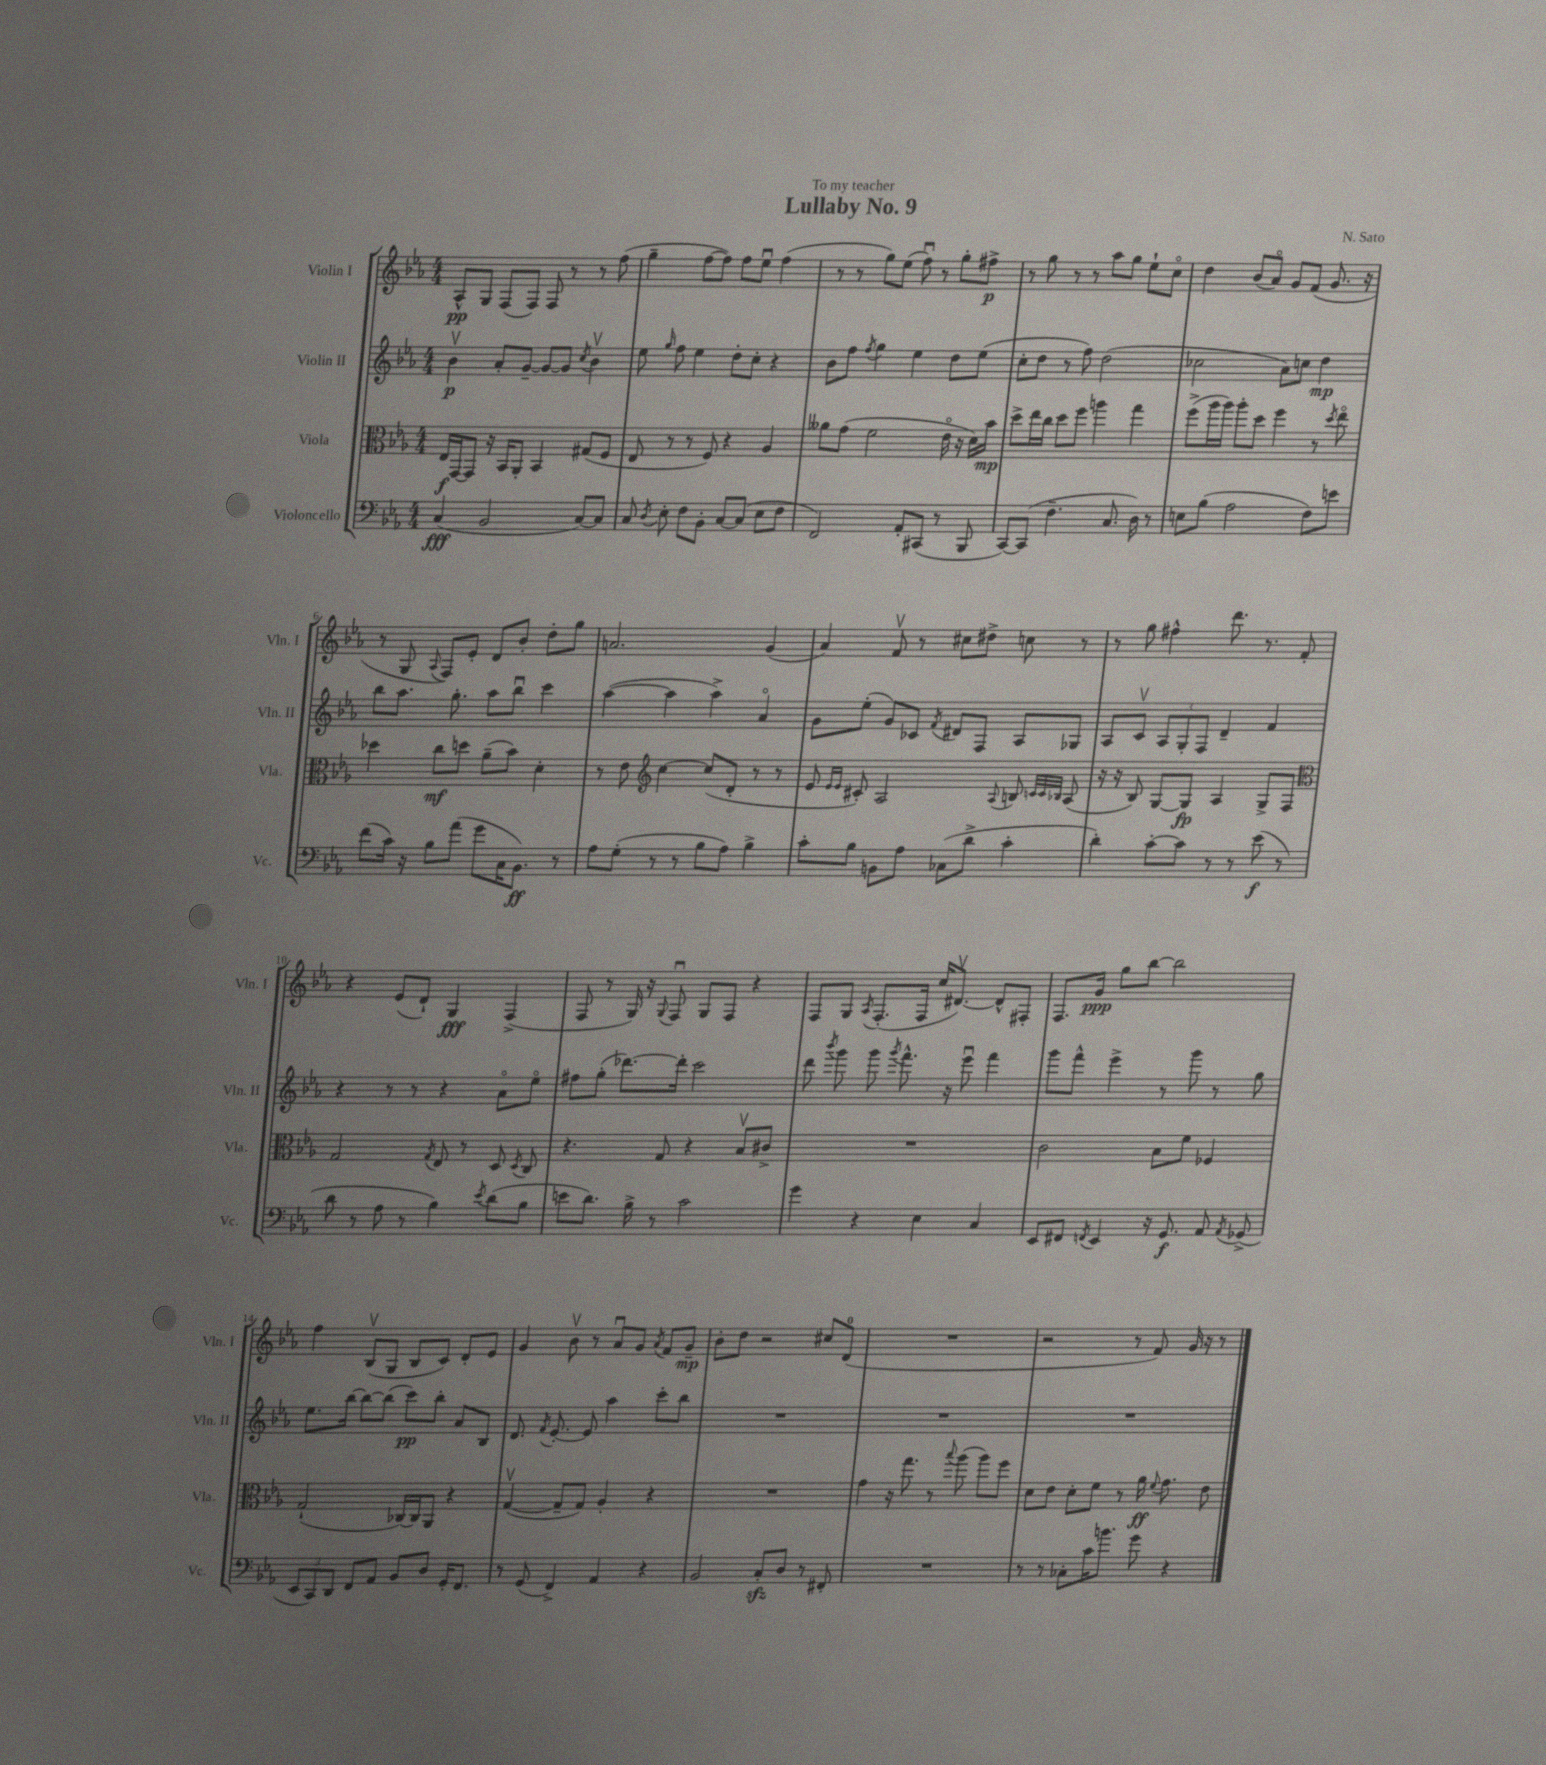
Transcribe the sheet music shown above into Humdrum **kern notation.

**kern	**kern	**kern	**kern
*staff4	*staff3	*staff2	*staff1
*clefF4	*clefC3	*clefG2	*clefG2
*k[b-e-a-]	*k[b-e-a-]	*k[b-e-a-]	*k[b-e-a-]
*M4/4	*M4/4	*M4/4	*M4/4
(4C/	16E-/LL	4b-v\	8A-^^/L
.	[16GG/J	.	.
.	8GG/]J	.	8G/J
2BB-/	16r	8a-'/L	(8F/L
.	16BB-/LK	.	.
.	8AA-'/J	[8g~/J	8F/J)
.	4BB-/	8g/_L	8F/
.	.	8g/]J	8r
.	.	8qcc/	.
[8C/L)	(8G#/L	4b-v\	8r
8C/]J	8F/J	.	(8ff\
=	=	=	=
8C/	8E-/	8ee-\	4gg~\
8qD/	.	16qqgg/	.
8E-'\	8r	8ff\	.
8F\L	8r	4ee-\	[8ff\L
8BB-'\J	8F/)	.	8ff\]J)
[8C/L	4r	8dd'\L	8ff\L
(8C/]J	.	8cc'\J	8ee-u\J
8E-\L	4A-/	4r	(4ff\
8F\J	.	.	.
=	=	=	=
2FF/)	8a--\L	8b-\L	8r
.	(8g\J	8ff\J	8r
.	.	8qff/	.
.	2f\	4gg\	8gg\L)
.	.	.	(8ee-\J
8AA-'/L	.	4ee-\	8ffu\)
(8CC#/J	.	.	8r
8r	16e-o\	8dd\L	8gg'\L
.	16r	.	.
8BBB-/	16d\LL)	(8ee-\J	8ff#^\J
.	16b-\JJ	.	.
=	=	=	=
[8CC/L)	8dd^\L	8cc'\L	8r
(8CC/]J	16ee-\L	8dd\J	8gg\
.	16cc\JJ	.	.
4.F~\	8dd\L	8r	8r
.	8ff\J	8ff\)	8r
.	4aa\	(2dd\	8aa-\L
8.C/	.	.	8gg\J
.	4gg\	.	8ee-`\L
16D\)	.	.	.
8r	.	.	8cco\J
=	=	=	=
8E\L	(8ff^\L	2cc-\	4dd\
(8B-\J	16aa-\L	.	.
.	16aa-\JJ)	.	.
2A-\	8aa-'\L	.	(8b-/L
.	8dd\J	.	8a-o/J)
.	4ff\	8a-\L)	8g/L
.	.	8cc\J	(8f/J
8F\L)	8r	4dd\	8.g/
.	8qdd/	.	.
8e\J	8ee-o\	.	.
.	.	.	16r
=	=	=	=
(8f\L	4dd-\	8bb-\L	8r
16c\Jk)	.	8.aa-\J	8G/
16r	.	.	.
.	.	.	8qqA-/
8B-\L	8cc\L	.	8F/L)
.	.	8.gg'\	.
(8a-\J	8dd\J	.	8e-'/J
8g\L	(8a-~\L	8aa-\L	8d/L
16C\K	8b-\J)	8bb-u\J	8b-'/J
8.BB-\J)	.	.	.
.	4d'\	4ccc\	8dd'\L
8r	.	.	8gg\J
=	=	=	=
8A-\L	8r	([4aa-\	2.a/
(8G'\J	8e-\	.	.
*	*clefG2	*	*
8r	[4cc\	4aa-\]	.
8r	.	.	.
8B-\L	(8cc/]L	4aa-^\)	.
8A-\J)	8d'/J	.	.
4B-^\	8r	4a-o/	(4g/
.	8r	.	.
=	=	=	=
8c'\L	8e-/	8g\L	4a-/)
.	16qqe-/LL	.	.
.	16qqe-/JJ	.	.
8B-\J	8c#'/)	(8ee-'\J	.
8BB\L	2A-/	8g/L)	8fv/
8A-\J	.	8c-/J	8r
.	.	8qf/	.
(8C-\L	.	8d#/L	8cc#\L
8d^\J	.	8F/J	8dd#^\J
.	8qqA-/	.	.
4c'\	8B/	8A-/L	8cc\
.	32qqc/LLL	.	.
.	32qqc/	.	.
.	32qqB-/JJJ	.	.
.	(8A-/	8G-/J	8r
=	=	=	=
4d'\)	16r	8A-/L	8r
.	16r	.	.
.	8B-/)	8cv/J	8gg\
[8c'\L	[8G/L	12A-/L	4ff#^^\
.	.	12G'/	.
8c\]J	8G/]J	.	.
.	.	12F/J	.
8r	4A-/	4d~/	8.ddd\
8r	.	.	.
.	.	.	8.r
(8e-\	8G^/L	4f/	.
8r	8F/J	.	8f'/
=	=	=	=
*	*clefC3	*	*
8d\	2G/	4r	4r
8r	.	.	.
8A-\	.	8r	(8e-/L
8r	.	8r	8d`/J)
.	8qG/	.	.
4B-\)	8E-/	4r	4G/
.	8r	.	.
8qe-/	.	.	.
(8d\L	8D/	8a-o\L	(4F^/
.	8qD/	.	.
8B-\J	8C/	8ee-o\J	.
=	=	=	=
8e\L	4.r	8ff#\L	8F/
8.d\J)	.	(8gg'\J	8r
.	.	[8.ddd-\L)	16G/)
16B-^\	.	.	16r
.	.	.	8qqG/
8r	8G/	.	8Fu/
.	.	16ddd-'\]Jk	.
2c\	4r	2ccc\	8G/L
.	.	.	8F/J
.	8B-v/L	.	4r
.	8c#^/J	.	.
=	=	=	=
4g\	1r	8ddd\	8F/L
.	.	8qbbb-/	.
.	.	8ggg\	8G/J
.	.	.	8qA-/
4r	.	8ggg\	(8.F'/L
.	.	8qggg/	.
.	.	8.fff^^\	.
.	.	.	16F/Jk
4E-\	.	.	16cc/LK
.	.	16r	[8.d#v/J)
.	.	8eee-u\	.
4C/	.	4fff\	8d#^^/]L
.	.	.	8F#'/J
=	=	=	=
8EE-/L	2c\	8ggg\L	8.F/L
8FF#/J	.	8fff^^\J	.
.	.	.	16g/Jk
8qFF/	.	.	.
4EE-/	.	4eee-^\	8gg\L
.	.	.	[8bb-\J
16r	8B-\L	8r	2bb-\]
8.GG/	.	.	.
.	8f\J	8ggg\	.
8AA-/	4F-/	8r	.
8qAA-/	.	.	.
(8GG-^/	.	8gg\	.
=	=	=	=
12EE-/L	(2G`/	8.ee-\L	4ff\
12CC/)	.	.	.
12DD/J	.	.	.
.	.	[16bb-\Jk	.
8FF/L	.	8bb-\_L	(8B-v/L
8AA-/J	.	(8bb-\]J	8G/J
8BB-/L	[16C-/LL)	8ccc\L)	8B-/L
.	16C-/]J	.	.
8D/J	8AA-/J	8bb-'\J	8c/J)
16GG'/LK	4r	8a-/L	8d'/L
8.FF/J	.	.	.
.	.	8B-/J	8e-/J
=	=	=	=
8r	([4Gv/	8.d/	4g/
(8GG/	.	.	.
.	.	8qf/	.
.	.	[8.e-'/	.
4FF^/)	8G~/]L	.	8b-v\
.	8G/J)	8e-/]	8r
4AA-/	4A-'/	4aa-\	8a-u/L
.	.	.	8g/J
.	.	.	8qa-/
4r	4r	8ccc'\L	8f/L
.	.	8bb-\J	8g~/J
=	=	=	=
2BB-/	1r	1r	8b-'\L
.	.	.	8dd\J
.	.	.	2r
8C'/L	.	.	.
8D/J	.	.	.
8r	.	.	8cc#/L
8FF#'/	.	.	(8d/J
=	=	=	=
1r	4g\	1r	1r
.	16r	.	.
.	8.gg\	.	.
.	8r	.	.
.	8qqbb-/	.	.
.	(8aa-\	.	.
.	8aa-\L)	.	.
.	8ff\J	.	.
=	=	=	=
8r	8d\L	1r	2r
8r	8e-\J	.	.
8C-'\L	8d'\L	.	.
16c\K	8f\J	.	.
8.b\J	.	.	.
.	8r	.	8r
8g\	16a-\	.	8f/)
.	8qqf/	.	.
.	8.g\	.	.
4r	.	.	16g/
.	.	.	16r
.	8e-\	.	8r
==	==	==	==
*-	*-	*-	*-
